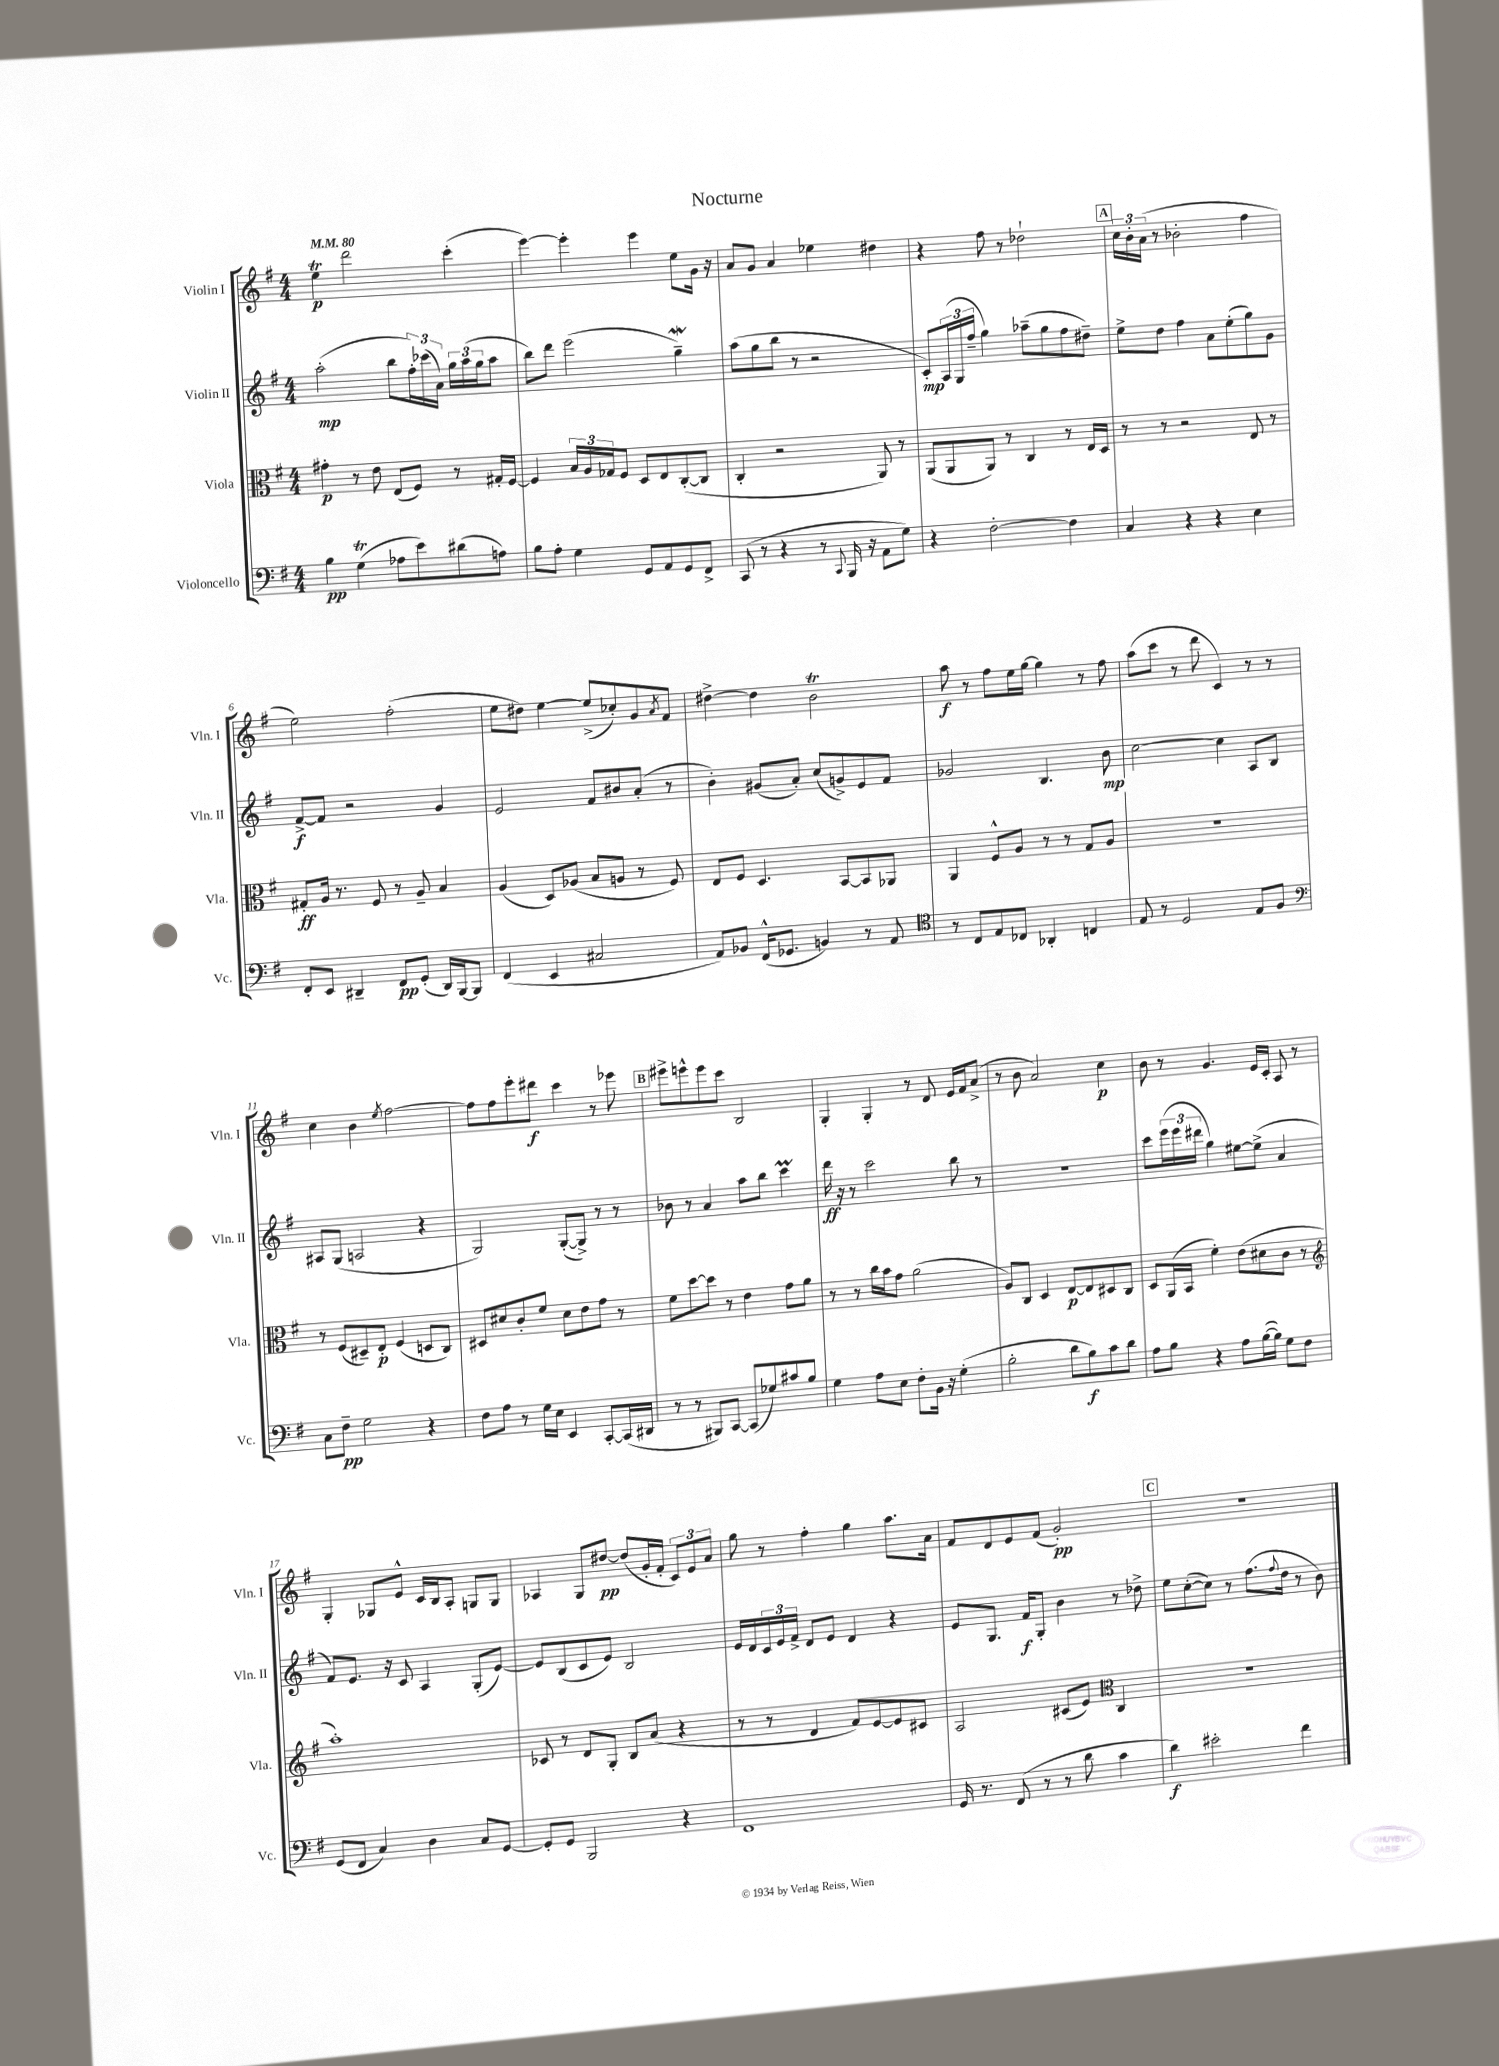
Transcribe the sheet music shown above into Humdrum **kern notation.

**kern	**kern	**kern	**kern
*staff4	*staff3	*staff2	*staff1
*clefF4	*clefC3	*clefG2	*clefG2
*k[f#]	*k[f#]	*k[f#]	*k[f#]
*M4/4	*M4/4	*M4/4	*M4/4
*MM80	*MM80	*MM80	*MM80
4B\	4g#'\	(2aa'\	4ee\
(4G\	8r	.	2ddd\
.	8e\	.	.
8A-\L	(8E/L	8bb\L	.
8e\)	8F#/J)	24ff#'\L)	.
.	.	(24ccc-\	.
.	.	24a\JJ)	.
(8d#\	8r	24gg\LL	(4ccc'\
.	.	(24aa\	.
.	.	24gg\J	.
8A\J)	16G#'/LL	8aa\J	.
.	[16F#/JJ	.	.
=	=	=	=
8B\L	4F#/]	8bb\L)	[4eee\)
8A'\J	.	8ddd\J	.
4G\	24B/LL	(2eee\	4eee'\]
.	24A/	.	.
.	24G-/J	.	.
.	8F#/J	.	.
8GG/L	8D/L	.	4eee\
8AA/	8E/	.	.
8GG/	([8C'/	4gg~\)	8ee\L
8FF#^/J	8C/]J	.	16g\Jk
.	.	.	16r
=	=	=	=
(8CC/	4C'/	(8aa\L	8a/L
8r	.	8gg\	8g/J
4r	2r	8bb\J	4a/
.	.	8r	.
8r	.	2r	4ee-\
8qqCC/	.	.	.
16BBB/	.	.	.
16r	.	.	.
8AA\L	8AA/)	.	4dd#\
8G\J)	8r	.	.
=	=	=	=
4r	(8AA/L	8c'/L)	4r
.	8AA/	(24A/L	.
.	.	24G/	.
.	.	24ff#~/JJ	.
[2F#'\	8AA/J)	4gg\)	8ff#\
.	8r	.	8r
.	4C/	(8aa-~\L	2dd-`\
.	.	8gg\	.
4F#\]	8r	8ff#\	.
.	16E/LL	8dd#~\J)	.
.	16D/JJ	.	.
=	=	=	=
4C/	8r	8ee^\L	24cc\LL
.	.	.	24b'\
.	.	.	(24a\JJ
.	8r	8dd\J	8r
4r	2r	4ff#\	2b-'\
4r	.	8a\L	.
.	.	(8ee'\	.
4E\	8E/	8gg\)	4ff#\
.	8r	8g\J	.
=	=	=	=
8FF#'/L	8G#'/L	[8f#^/L	2ee\)
8EE/J	16A/Jk	8f#/]J	.
.	8.r	.	.
4DD#~/	.	2r	.
.	8F#/	.	.
8FF#/L	8r	.	(2ff#'\
(8GG'/J	8A~/	.	.
16DD#/LL)	4B/	4g/	.
[16BBB/J	.	.	.
8BBB/]J	.	.	.
=	=	=	=
(4FF#/	(4A/	2e/	8ee\L
.	.	.	8dd#\J)
4EE/	8D/L)	.	[4ee\
.	(8A-/J	.	.
2C#/	8B/L	8f#/L	(8ee^/]L
.	8A/J	8b#/	8cc-'/)
.	8r	(8a'/J	8g/
.	.	.	8qa/
.	8F#/)	8r	8f#/J
=	=	=	=
8AA/L)	8E/L	4b'\)	[4dd#^\
8BB-/J	8F#/J	.	.
(16FF#^^/LK	4.D/	(8g#/L	4dd#\]
8.GG-/J	.	.	.
.	.	8a'/J)	.
4BB/)	.	(8cc/L	2b\
.	[8BB/L	8g^/)	.
8r	8BB/]	8e/	.
8AA/	8AA-/J	8f#/J	.
=	=	=	=
*clefC4	*	*	*
8r	4AA/	2g-/	8aa\
8C/L	.	.	8r
8E/	8F#^^/L	.	8ff#\L
8C-/J	8A/J	.	16ee\L
.	.	.	[16gg\JJ
4AA-'/	8r	4.B/	4gg\]
.	8r	.	.
4C/	8G/L	.	8r
.	8A/J	8b\	8ff#\
=	=	=	=
8E/	1r	[2cc\	(8aa\L
8r	.	.	8ccc\J
2D/	.	.	8r
.	.	.	8ddd\
.	.	4cc\]	4c/)
8E/L	.	8A/L	8r
8F#/J	.	8B/J	8r
=	=	=	=
*clefF4	*	*	*
8C\L	8r	8A#/L	4cc\
8F#~\J	(8F#/L	(8G/J	.
2G\	8D#~/)	2A/	4b\
.	8E'/J	.	.
.	.	.	8qee/
.	(4F#/	.	[2ff#\
4r	8D/L	4r	.
.	8C/J)	.	.
=	=	=	=
8F#\L	8D#/L	2G/)	8ff#\]L
8A\J	8d#/	.	8ff#\
8r	8c'/	.	8eee'\
16G\LL	8f#/J	.	8ddd#\J
16E\JJ	.	.	.
4EE/	8d#\L	([8G'/L	4ccc\
.	8e\	8G^/]J)	.
[8CC'/L	8g\J	8r	8r
(16CC/]L	8r	8r	8eee-\
16DD#/JJ	.	.	.
=	=	=	=
8r	8f#\L	8b-\	8eee#^\L
8r	[8dd\	8r	8eee^^\
8BBB#/L)	8dd\]J	4a/	8eee\
[8CC/J	8r	.	8ccc\J
(8CC/]L	4e\	8aa\L	2B/
8G-/)	.	8bb\J	.
8c#/	8g\L	4ccc\	.
8B/J	8a\J	.	.
=	=	=	=
4G\	8r	16ddd\	4G'/
.	.	16r	.
.	8r	8r	.
8A\L	16cc\LL	2ccc\	4G'/
.	16b\J	.	.
8E\J	8g\J	.	.
8F#'\L	(2a\	.	8r
16BB\Jk	.	.	8d/
16r	.	.	.
(4G'\	.	8bb\	16e/LL
.	.	.	16f#/J
.	.	8r	(8a^/J
=	=	=	=
2B'\	8A/L)	1r	8r
.	8C/J	.	8b\
.	4D/	.	2a/)
8d\L	[8E/L	.	.
8B\)	8E/]	.	.
8c\	8D#/	.	4cc\
8d\J	8C/J	.	.
=	=	=	=
8A\L	8D/L	8ccc\L	8b\
8B\J	(16AA/L	(24eee\L	8r
.	.	24eee\	.
.	16BB/JJ	.	.
.	.	24ddd#\JJ	.
4r	4f#'\)	4gg\)	4.g/
8A\L	(8e\L	[8ee#\L	.
([16B\L	8d#\	(8ee#^\]J	16e/LL
16B\]JJ)	.	.	16c'/JJ
8G\L	8c\J	4a/	8A/
8F#\J	8r	.	8r
=	=	=	=
*	*clefG2	*	*
(8GG/L	1aa')	8f#/L)	4G'/
8FF#/J	.	8.e/J	.
4C/)	.	.	8G-/L
.	.	16r	.
.	.	8c/	8e^^/J
4D\	.	4A/	16c/LL
.	.	.	16B/J
.	.	.	8A'/J
8C/L	.	(8G'/L	8G/L
[8GG/J	.	[8e/J)	8G/J
=	=	=	=
8GG'/]L	8c-/	8e/]L	4A-/
8GG/J	8r	(8B/	.
2BBB/	8d/L	8c/	8G/L
.	8G'/J	8e/J)	[8dd#/J
.	8B/L	2B/	(8dd#/]L
.	(8a/J	.	16g'/L
.	.	.	16f#'/JJ
4r	4r	.	12c/L)
.	.	.	12e/
.	.	.	12a/J
=	=	=	=
1FF#	8r	16e/LL	8gg\
.	.	16d/	.
.	8r	24c/	8r
.	.	24e/	.
.	.	24f#^/JJ	.
.	4d/	8d/L	4ff#'\
.	.	8e/J	.
.	8f#/L)	4d/	4gg\
.	[8e/	.	.
.	8e/]	4r	8.aa\L
.	8c#/J	.	.
.	.	.	16a\Jk
=	=	=	=
16GG/	2A/	8e/L	8f#/L
8.r	.	.	.
.	.	8.G/J	8d/
(8FF#/	.	.	8e/
.	.	16f#/LK	.
8r	.	8G'/J	(8f#/J
8r	(8c#/L	4b\	2g'/)
8d\	8e/J)	.	.
*	*clefC3	*	*
4c\	4C/	8r	.
.	.	8dd-^\	.
=	=	=	=
4d\)	1r	8ee\L	1r
.	.	([8cc'\	.
2e#'\	.	8cc\]J)	.
.	.	8r	.
.	.	(8.ff#\L	.
.	.	8qqff#/	.
.	.	16dd\Jk	.
4f#\	.	8r	.
.	.	8b\)	.
==	==	==	==
*-	*-	*-	*-
